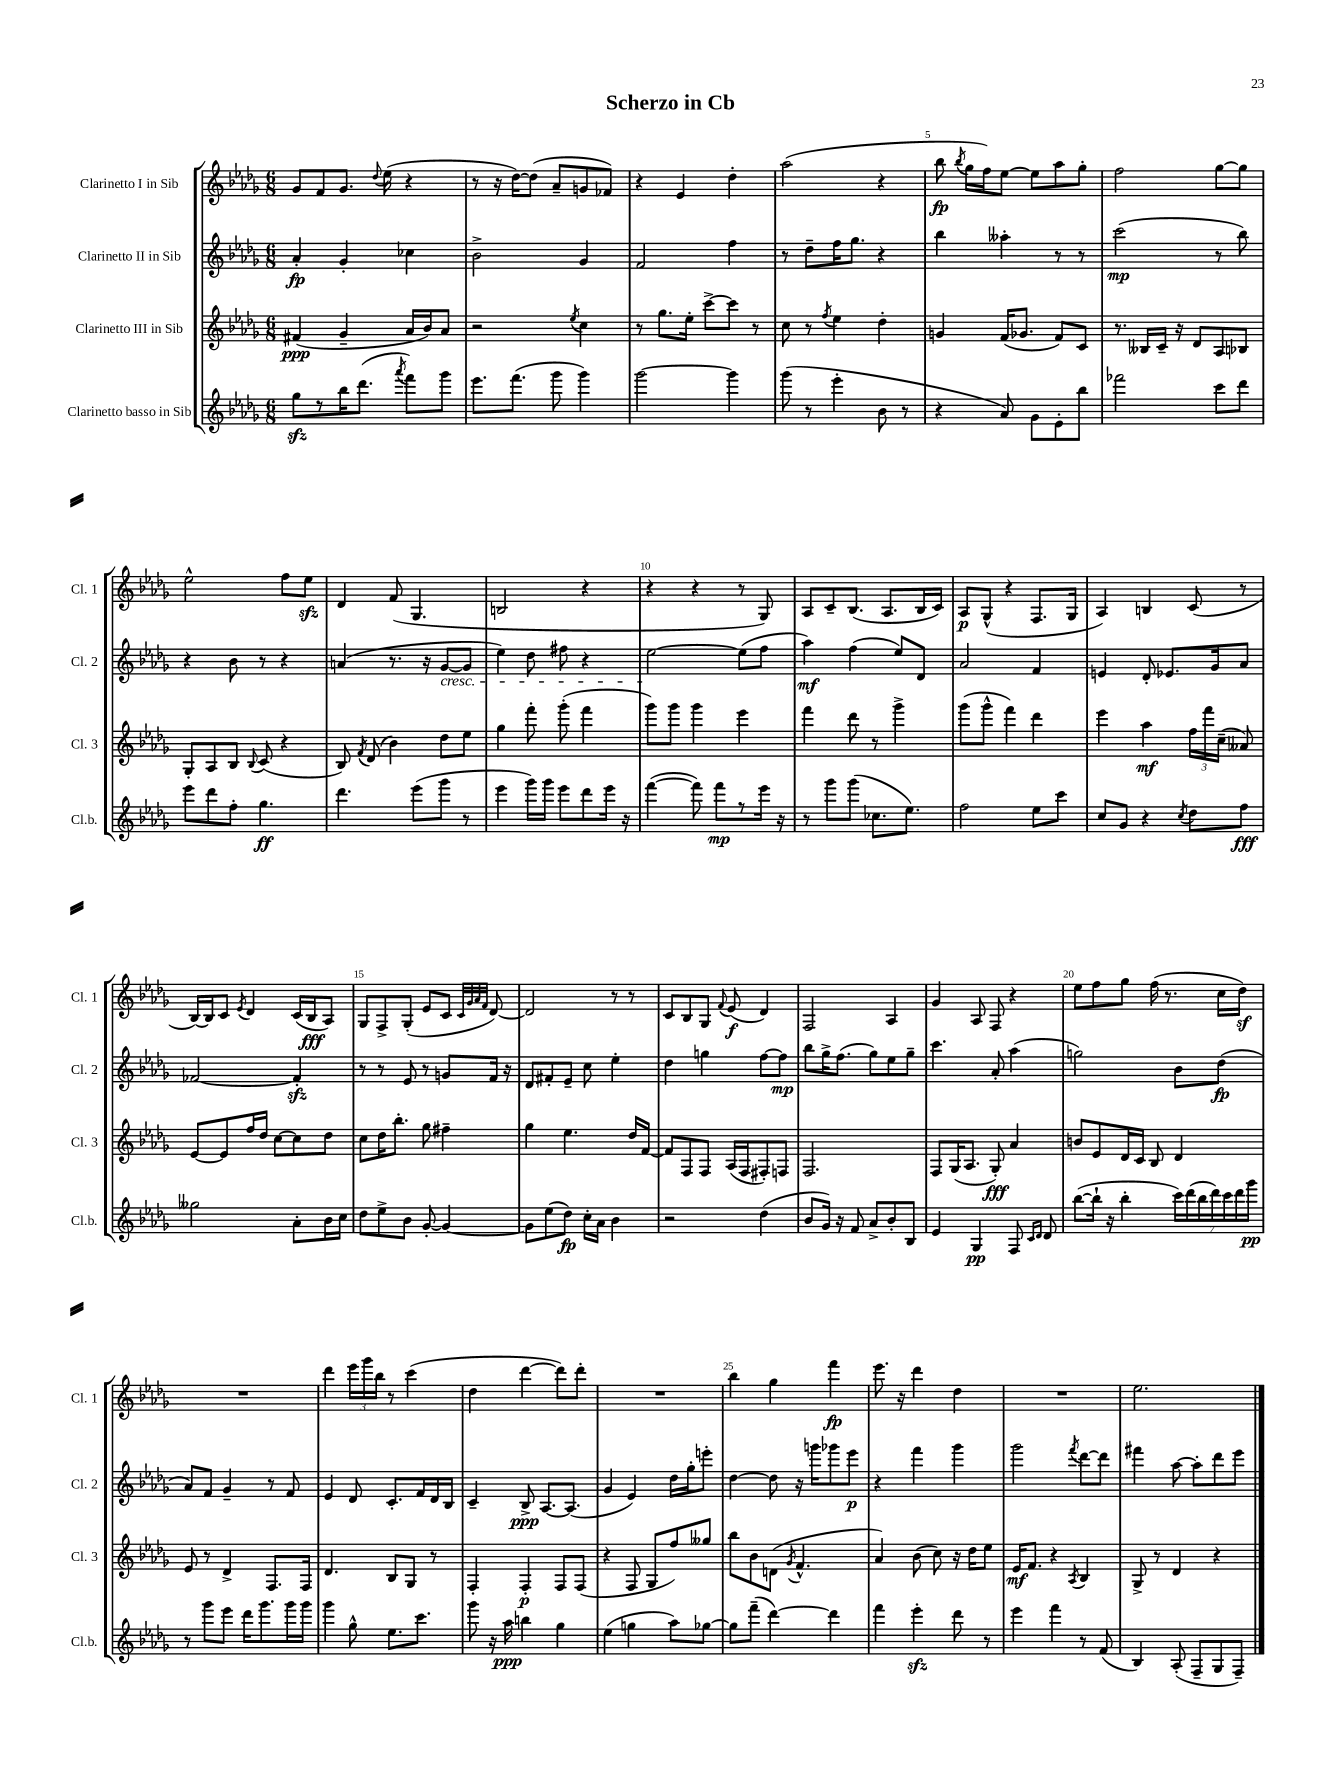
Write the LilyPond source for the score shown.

\header { title = "Scherzo in Cb" }
<<
\new StaffGroup <<
\new Staff = "s0" \with { instrumentName = "Clarinetto I in Sib" shortInstrumentName = "Cl. 1" } {
    \clef treble \key des \major \numericTimeSignature \time 6/8
    \autoBeamOff ges'8[ f'8 ges'8.] \appoggiatura { des''8 } ees''16( r4 |
    r8 r16 des''16[~) des''8]( aes'8[-- g'8 fes'8]) |
    r4 ees'4 des''4-. |
    aes''2( r4 |
    bes''8\fp \acciaccatura { bes''8 } ges''16[ f''16) ees''8]~ ees''8[ aes''8 ges''8]-. |
    f''2 ges''8[~ ges''8] |
    ees''2-^ f''8[ ees''8]\sfz |
    des'4 f'8( ges4. |
    b2 r4 |
    r4 r4 r8 ges8) |
    aes8[ c'8-- bes8.]( aes8.[ bes16 c'16]) |
    aes8[\p ges8]-^( r4 f8.[ ges16] |
    aes4) b4 c'8( r8 |
    bes16[~) bes16 c'8] \acciaccatura { ees'8 } des'4 c'16[( bes16\fff aes8]) |
    ges8[ f8-> ges8]-.( ees'8[ c'8] \grace { c'32[ ges'32 aes'32 f'32] } des'8~) |
    des'2 r8 r8 |
    c'8[ bes8 ges8] \appoggiatura { f'8 } ees'8\f( des'4) |
    f2 aes4 |
    ges'4 aes8 f8 r4 |
    ees''8[ f''8 ges''8] f''16( r8. c''16[ des''16]\sf) |
    R2. |
    des'''4 \tuplet 3/2 { ees'''16[ ges'''16 bes''16] } r8 c'''4( |
    des''4 des'''4~ des'''8[) des'''8]-. |
    R2. |
    bes''4 ges''4 f'''4\fp |
    ees'''8. r16 des'''4 des''4 |
    R2. |
    ees''2. \bar "|." |
}
\new Staff = "s1" \with { instrumentName = "Clarinetto II in Sib" shortInstrumentName = "Cl. 2" } {
    \clef treble \key des \major \numericTimeSignature \time 6/8
    \autoBeamOff aes'4-.\fp ges'4-. ces''4 |
    bes'2-> ges'4 |
    f'2 f''4 |
    r8 des''8[-- f''16 ges''8.] r4 |
    bes''4 aeses''4-. r8 r8 |
    c'''2\mp( r8 bes''8) |
    r4 bes'8 r8 r4 |
    a'4( r8. r16 ges'8[~\cresc ges'8] |
    ees''4) des''8 fis''8 r4 |
    ees''2~\! ees''8[( f''8] |
    aes''4\mf) f''4( ees''8[) des'8] |
    aes'2 f'4 |
    e'4 des'8-. ees'8.[ ges'16 aes'8] |
    fes'2~ fes'4-.\sfz |
    r8 r8 ees'8 r8 g'8[ f'16] r16 |
    des'8[ fis'8-. ees'8]-- c''8 ees''4-. |
    des''4 g''4 f''8[~ f''8]\mp |
    bes''8[ ges''16-> f''8.]( ges''8[) ees''8 ges''8]-- |
    c'''4. aes'8-. aes''4( |
    g''2) bes'8[ des''8]\fp( |
    aes'8[) f'8] ges'4-- r8 f'8 |
    ees'4 des'8 c'8.[-. f'16 des'16 bes16] |
    c'4-- bes8->\ppp aes8.[~ aes8.]( |
    ges'4 ees'4) des''16[ ges''16-. e'''8]-. |
    des''4~ des''8 r16 g'''16[ ges'''8 ees'''8]\p |
    r4 f'''4 ges'''4 |
    ges'''2 \acciaccatura { f'''8 } des'''8[~ des'''8] |
    fis'''4 aes''8~ aes''8[-. des'''8 ees'''8] \bar "|." |
}
\new Staff = "s2" \with { instrumentName = "Clarinetto III in Sib" shortInstrumentName = "Cl. 3" } {
    \clef treble \key des \major \numericTimeSignature \time 6/8
    \autoBeamOff fis'4\ppp( ges'4-- aes'16[ bes'16) aes'8] |
    r2 \acciaccatura { ees''8 } c''4 |
    r8 ges''8.[ ees''16]-. c'''8[~-> c'''8] r8 |
    c''8 r8 \acciaccatura { f''8 } ees''4 des''4-. |
    g'4 f'16[( ges'8.] f'8[) c'8] |
    r8. beses16[ c'16]-- r16 des'8[ aes8 bes8] |
    ges8[-. aes8 bes8] \appoggiatura { bes8 } c'8( r4 |
    bes8) \acciaccatura { f'8 } des'8( bes'4) des''8[ ees''8] |
    ges''4 f'''8-. ges'''8-.( f'''4 |
    ges'''8[) ges'''8] ges'''4 ees'''4 |
    f'''4 des'''8 r8 ges'''4-> |
    ges'''8[( ges'''8]-^ f'''4) des'''4 |
    ees'''4 aes''4\mf \tuplet 3/2 { f''16[ f'''16 c''16]--( } aeses'8) |
    ees'8[~ ees'8 f''16 des''16] c''8[~ c''8 des''8] |
    c''8[ des''16 bes''8.]-. ges''8 fis''4-- |
    ges''4 ees''4. des''16[ f'16]~ |
    f'8[ f8 f8] aes16[( f16 fis8-.) f8] |
    f2. |
    f8[ ges16( aes8.] ges8-.\fff) aes'4 |
    b'8[ ees'8 des'16 c'16] bes8 des'4 |
    ees'8 r8 des'4-> f8.[ f16] |
    des'4. bes8[ ges8] r8 |
    f4-. f4-.\p f8[ f8]( |
    r4 f8 ges8[ f''8) geses''8] |
    bes''8[ bes'8 d'8]( \acciaccatura { ges'8 } f'4.-^ |
    aes'4) bes'8( c''8) r16 des''16[ ees''8] |
    ees'16[\mf f'8.] r4 \acciaccatura { aes8 } bes4 |
    ges8-> r8 des'4 r4 \bar "|." |
}
\new Staff = "s3" \with { instrumentName = "Clarinetto basso in Sib" shortInstrumentName = "Cl.b." } {
    \clef treble \key des \major \numericTimeSignature \time 6/8
    \autoBeamOff ges''8[\sfz r8 bes''16 des'''8.]( \acciaccatura { aes'''8 } f'''8[) ges'''8] |
    ees'''8.[ f'''8.]( ges'''8 ges'''4) |
    ges'''2~ ges'''4 |
    ges'''8( r8 ees'''4-. bes'8 r8 |
    r4 aes'8) ges'8[ ees'8-. bes''8] |
    fes'''2 c'''8[ des'''8] |
    ees'''8[ des'''8 f''8]-. ges''4.\ff |
    des'''4. ees'''8[( ges'''8] r8 |
    ees'''4 ges'''16[) ges'''16] ees'''8[ des'''8 ees'''16] r16 |
    f'''4~( f'''8) f'''8[\mp r8 ees'''16] r16 |
    r8 ges'''8[ ges'''8]( ces''8.[ ees''8.]) |
    f''2 ees''8[ c'''8] |
    c''8[ ges'8] r4 \acciaccatura { c''8 } des''8[ f''8]\fff |
    geses''2 aes'8[-. bes'16 c''16] |
    des''8[ ees''8-> bes'8] ges'8~-. ges'4~ |
    ges'8[ ees''8( des''8]\fp) c''16[-. aes'16] bes'4 |
    r2 des''4( |
    bes'8[ ges'16]) r16 f'8 aes'8[-> bes'8-. bes8] |
    ees'4 ges4\pp f8 \grace { c'16[ des'16] } des'8 |
    bes''8[~( bes''16]-! r16 bes''4-. \tuplet 7/4 { c'''16[) des'''16( bes''16 des'''16) c'''16 des'''16 ges'''16]\pp } |
    r8 ges'''8[ ees'''8] des'''16[ ges'''8. ges'''16 ges'''16] |
    ges'''4 ges''8-^ ees''8.[ c'''8.] |
    ges'''8 r16 aes''16\ppp b''4 ges''4 |
    ees''4( g''4 aes''8[) ges''8]~ |
    ges''8[ f'''8]--( des'''4~) des'''4 |
    f'''4 ees'''4-.\sfz des'''8 r8 |
    ees'''4 f'''4 r8 f'8( |
    bes4) aes8-.( f8[-- ges8 f8]--) \bar "|." |
}
>>
>>
\layout { \context { \Score \override BarNumber.break-visibility = ##(#f #t #t) barNumberVisibility = #(every-nth-bar-number-visible 5) } }
